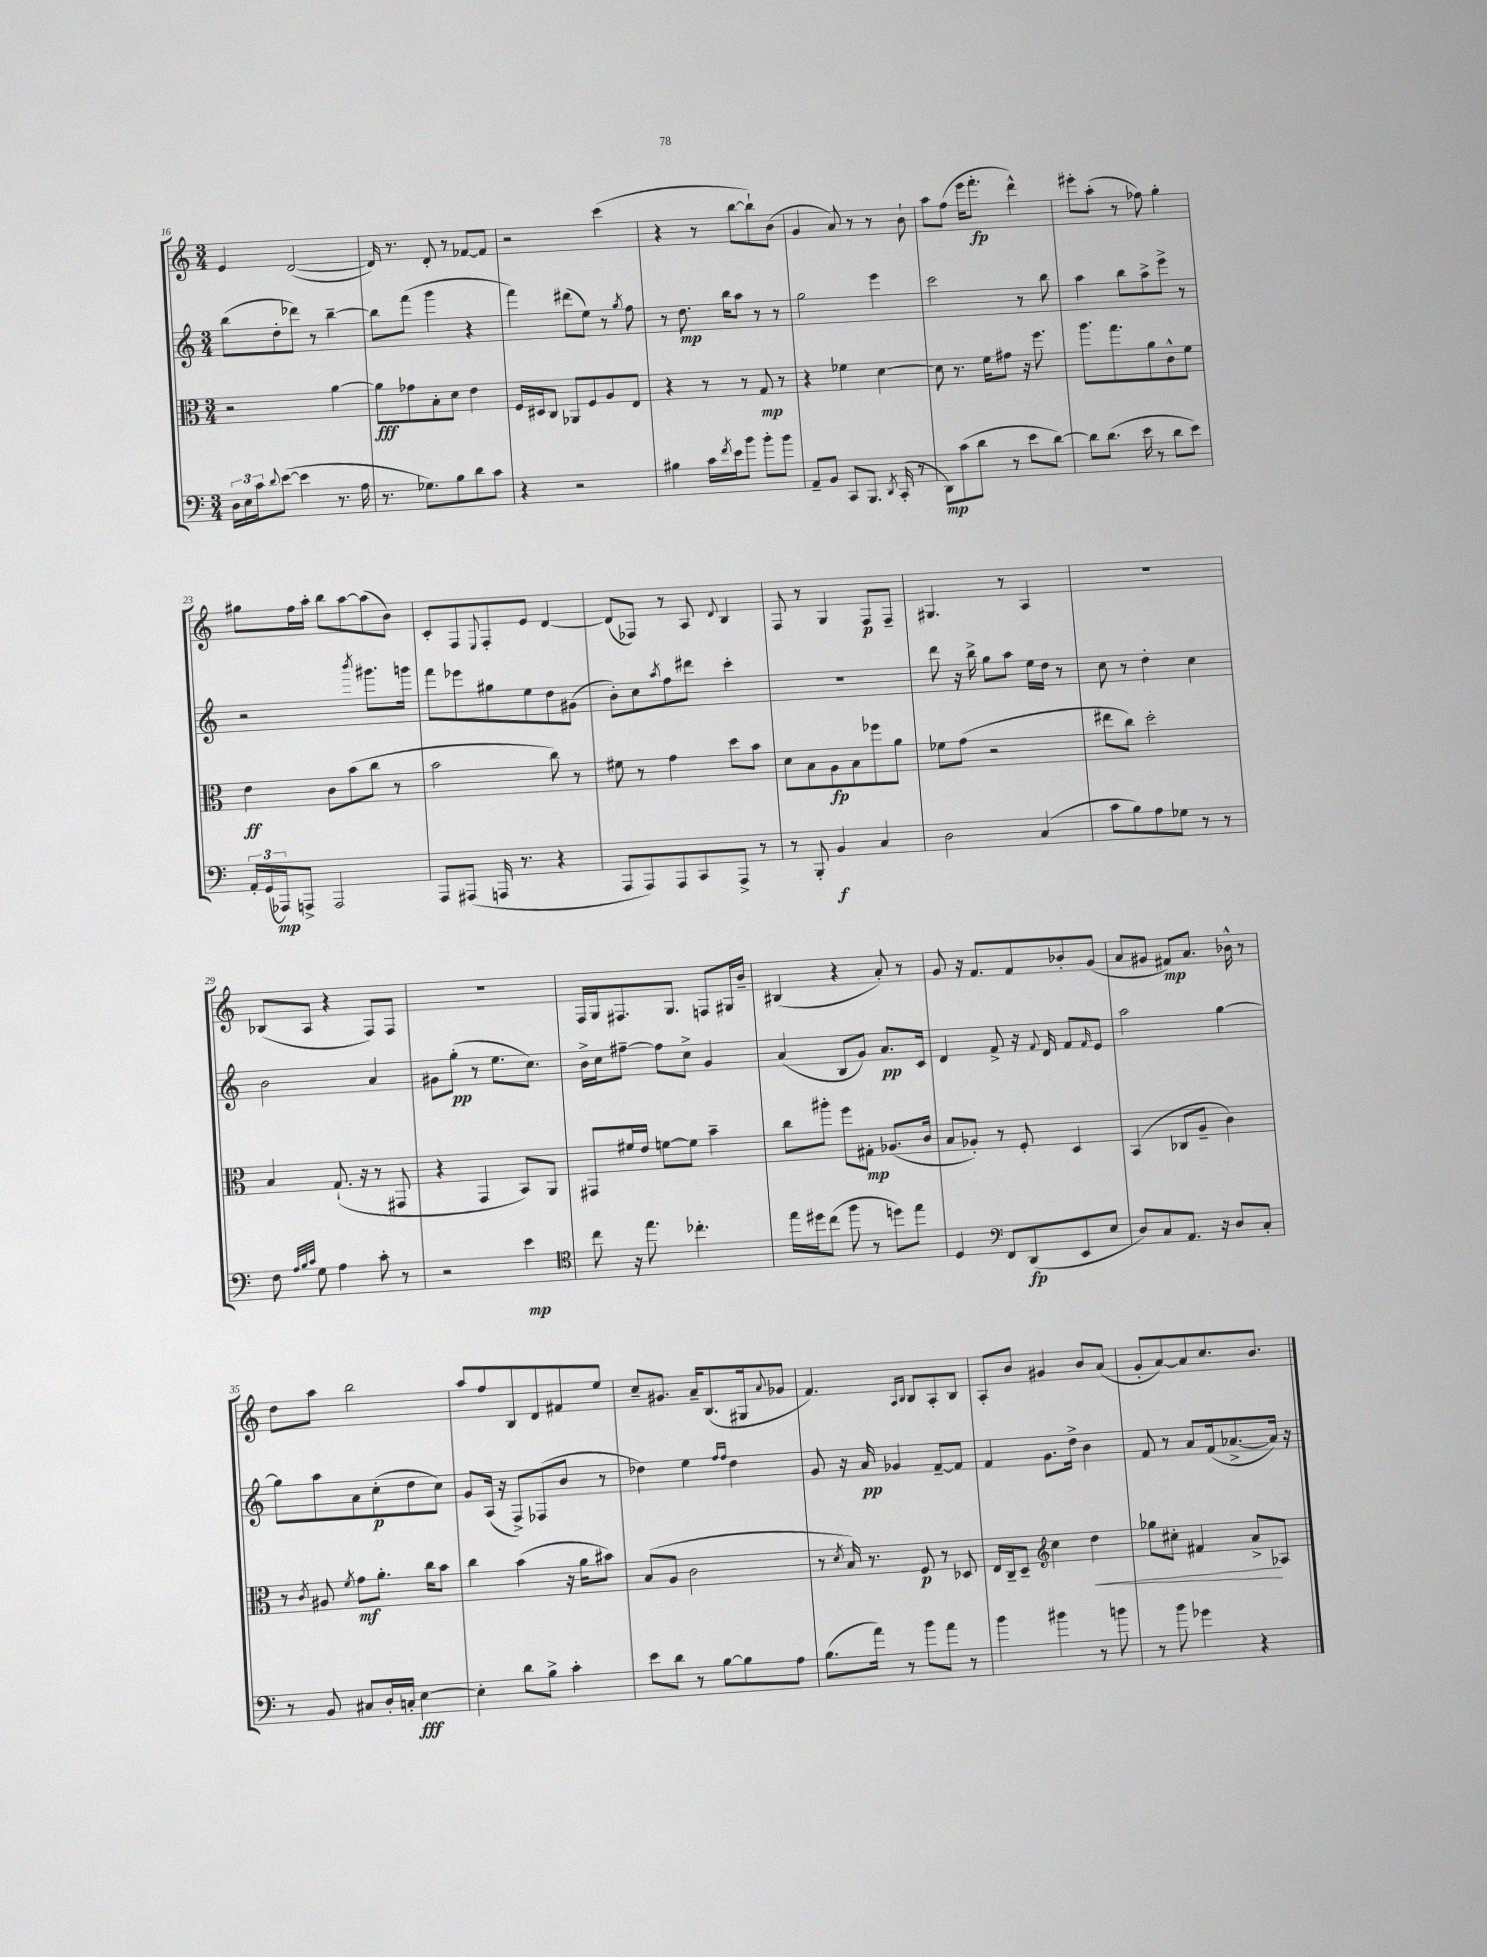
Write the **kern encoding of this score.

**kern	**kern	**kern	**kern
*staff4	*staff3	*staff2	*staff1
*clefF4	*clefC3	*clefG2	*clefG2
*k[]	*k[]	*k[]	*k[]
*M3/4	*M3/4	*M3/4	*M3/4
24D	2r	(8bb	4e
24E	.	.	.
24c	.	.	.
8qqd	.	.	.
([8e	.	8dd'	.
4e]	.	8ddd-)	([2d
.	.	8r	.
8.r	[4a	[4bb~	.
16A	.	.	.
=	=	=	=
8.r	8a]	8bb]	16d])
.	.	.	8.r
.	8g-	(8fff	.
8.G-)	.	.	.
.	8B'	4ggg	8d'
8B	8d	.	8r
8d	4e	4r	[8f-
8c	.	.	8f-]
=	=	=	=
4r	16F	4fff)	2r
.	16D#	.	.
.	8C	.	.
2r	8AA-	(8ddd#	.
.	8F	8ee)	.
.	8A	8r	(4ccc
.	.	8qgg	.
.	8E	8ff	.
=	=	=	=
4B#	4r	8r	4r
.	.	8.dd	.
16c	8r	.	8r
8qf	.	.	.
16e	.	16bb	.
8b	8r	8aa	[8bb
8b'	8G	8r	8bb`])
8b	8r	8r	(8b
=	=	=	=
8AA~	4r	2gg	4g
8BB	.	.	.
8CC	4f-	.	8a)
8.BBB	.	.	8r
.	[4d	4eee	8r
8qDD	.	.	.
(16CC'	.	.	.
8r	.	.	8b`
=	=	=	=
8DD)	8d]	2ccc	8aa
(8c	8.r	.	(8ff
8d	.	.	16eee
.	16f	.	8.fff'
8r	8g#	.	.
8e	16r	8r	4ddd^^)
.	8.ff	.	.
[8d)	.	8bb	.
=	=	=	=
8d]	8.aa	4aa	8eee#'
(8.d	.	.	(8aa'
.	8.gg	.	.
.	.	8bb	8r
16e	.	.	.
8r	8a	8aa^	8ff-)
8d	8c^^	8eee^	4gg'
8e)	8f	8r	.
=	=	=	=
24AA'	4e	2r	8gg#
(24GG	.	.	.
24AAA-)	.	.	.
8AAA^	.	.	16ff
.	.	.	16aa'
2AAA	8c	.	8bb
.	(8b	.	[8aa
.	.	8qbbb	.
.	8cc	8.ggg#	(8aa]
.	8r	.	8b)
.	.	16ggg	.
=	=	=	=
8AAA	2b	8fff	8c'
(8AAA#	.	8eee-	8F
.	.	.	8qqE
16AAA	.	8gg#	8F'
8.r	.	.	.
.	.	8ee	8e
4r	8cc)	8dd	[4d
.	8r	(8g#	.
=	=	=	=
8AAA	8f#	8b')	(8d]
8AAA)	8r	8cc	8F-)
.	.	8qaa	.
8AAA	4g	8ff	8r
8CC	.	8ddd#	8A
.	.	.	8qqd
8AAA^	8dd	4ccc'	4B
8r	8b	.	.
=	=	=	=
8r	8d	2.r	8F
8BBB'	8B	.	8r
4BB	8A	.	4G
.	8B	.	.
4C	8ff-	.	8F
.	8a	.	8F~
=	=	=	=
2D	8f-	8ddd	4.G#
.	(8g	16r	.
.	.	16bb^	.
.	2r	8gg	.
.	.	8aa	8r
(4C	.	16ee	4A
.	.	16dd	.
.	.	8r	.
=	=	=	=
8c	8ee#	8cc	2.r
8B)	8cc)	8r	.
8A	2dd'	4dd'	.
8G-	.	.	.
8r	.	4cc	.
8r	.	.	.
=	=	=	=
8F	4B	2b	(8B-
32qqA	.	.	.
32qqB	.	.	.
32qqc	.	.	.
8G	.	.	8A
4A	(8.G`	.	4r
.	16r	.	.
8c'	8r	4a	8F)
8r	8GG#	.	8F
=	=	=	=
2r	4r	8g#	2.r
.	.	(8gg'	.
.	4GG	8r	.
.	.	8.ee	.
4e	8BB)	.	.
.	.	8.cc)	.
.	8AA	.	.
=	=	=	=
*clefC4	*	*	*
8cc	8GG#	16b^	16F
.	.	16cc	16G
16r	16f#	[8ff#~	8.F#
8.ee	16e	.	.
.	[8f	8ff#]	.
.	.	.	8.G
4.cc-'	8f]	8cc^	.
.	4b~	4g	8F
.	.	.	16G#
.	.	.	16b~
=	=	=	=
16ee	8cc	(4a	(4B#
16dd#	.	.	.
(8cc	8aa#'	.	.
8ff	8ff	8B	4r
8r	8G#'	8g)	.
8dd)	(8.A-	8.a	8a')
8ee	.	.	8r
.	16c	16c	.
=	=	=	=
4D	8B	4d	8g
.	8A-')	.	16r
.	.	.	8.f
*clefF4	*	*	*
8FF	8r	8f^	.
(8DD	8F'	16r	8f
.	.	8qqf	.
.	.	16d	.
8EE	4D	8f	8b-'
.	.	16qqf	.
8E	.	8e	(8g
=	=	=	=
8D)	(4BB	2aa	8a
8C	.	.	8g#
8.AA	8C-	.	8f#)
.	8A~	.	8.a
16r	.	.	.
8D	4c)	[4gg	.
.	.	.	16b-^^
8C'	.	.	8r
=	=	=	=
8r	8r	8gg]	8dd
.	8qc	.	.
8BB	8A#	8aa	8aa
.	8qf	.	.
8C#	8g	8a	2bb
16D'	8.a'	(8cc'	.
16C'	.	.	.
[4E	.	8dd	.
.	16cc	.	.
.	8b	8cc)	.
=	=	=	=
4E']	4cc	8g	8aa
.	.	(16A	8ff
.	.	16r	.
8d	(4b	8F^)	8B
8B^	.	(8F-	8d
4c'	16r	8b	8f#
.	16a	.	.
.	8b#)	8r	8ee
=	=	=	=
8e	(8B	4dd-)	8cc~
8d	8A	.	8.g#
8r	2c	4ee	.
.	.	.	16a~
[8B	.	.	(8.B
.	.	16qqff	.
.	.	16qqff	.
8B]	.	4dd-	.
.	.	.	16G#
.	.	.	8qqa
8A	.	.	8g-
=	=	=	=
(8.B	8r	8g	4.f)
.	8qd	.	.
.	16B)	16r	.
16a)	8.r	16a	.
8r	.	4g-	.
.	.	.	16qqA
.	.	.	16qqB
8b	8F	.	8B
8a	8r	[8f~	8A'
8r	8D-	8f]	8B
=	=	=	=
4b	16E	4f	8A'
.	16C~	.	.
.	8D~	.	8b
*	*clefG2	*	*
4b#	4cc	8.g	4g#
.	.	16dd^	.
8r	4dd	4b	8b
8b	.	.	(8a
=	=	=	=
8r	8gg-	8f	8g'
8b	8cc#'	8r	[8a)
4g-	4f#	8a	8a]
.	.	(16f	8.cc
.	.	[8.a-^	.
4r	8a^	.	.
.	.	.	8.b
.	8A-	16a-])	.
.	.	16r	.
==	==	==	==
*-	*-	*-	*-
